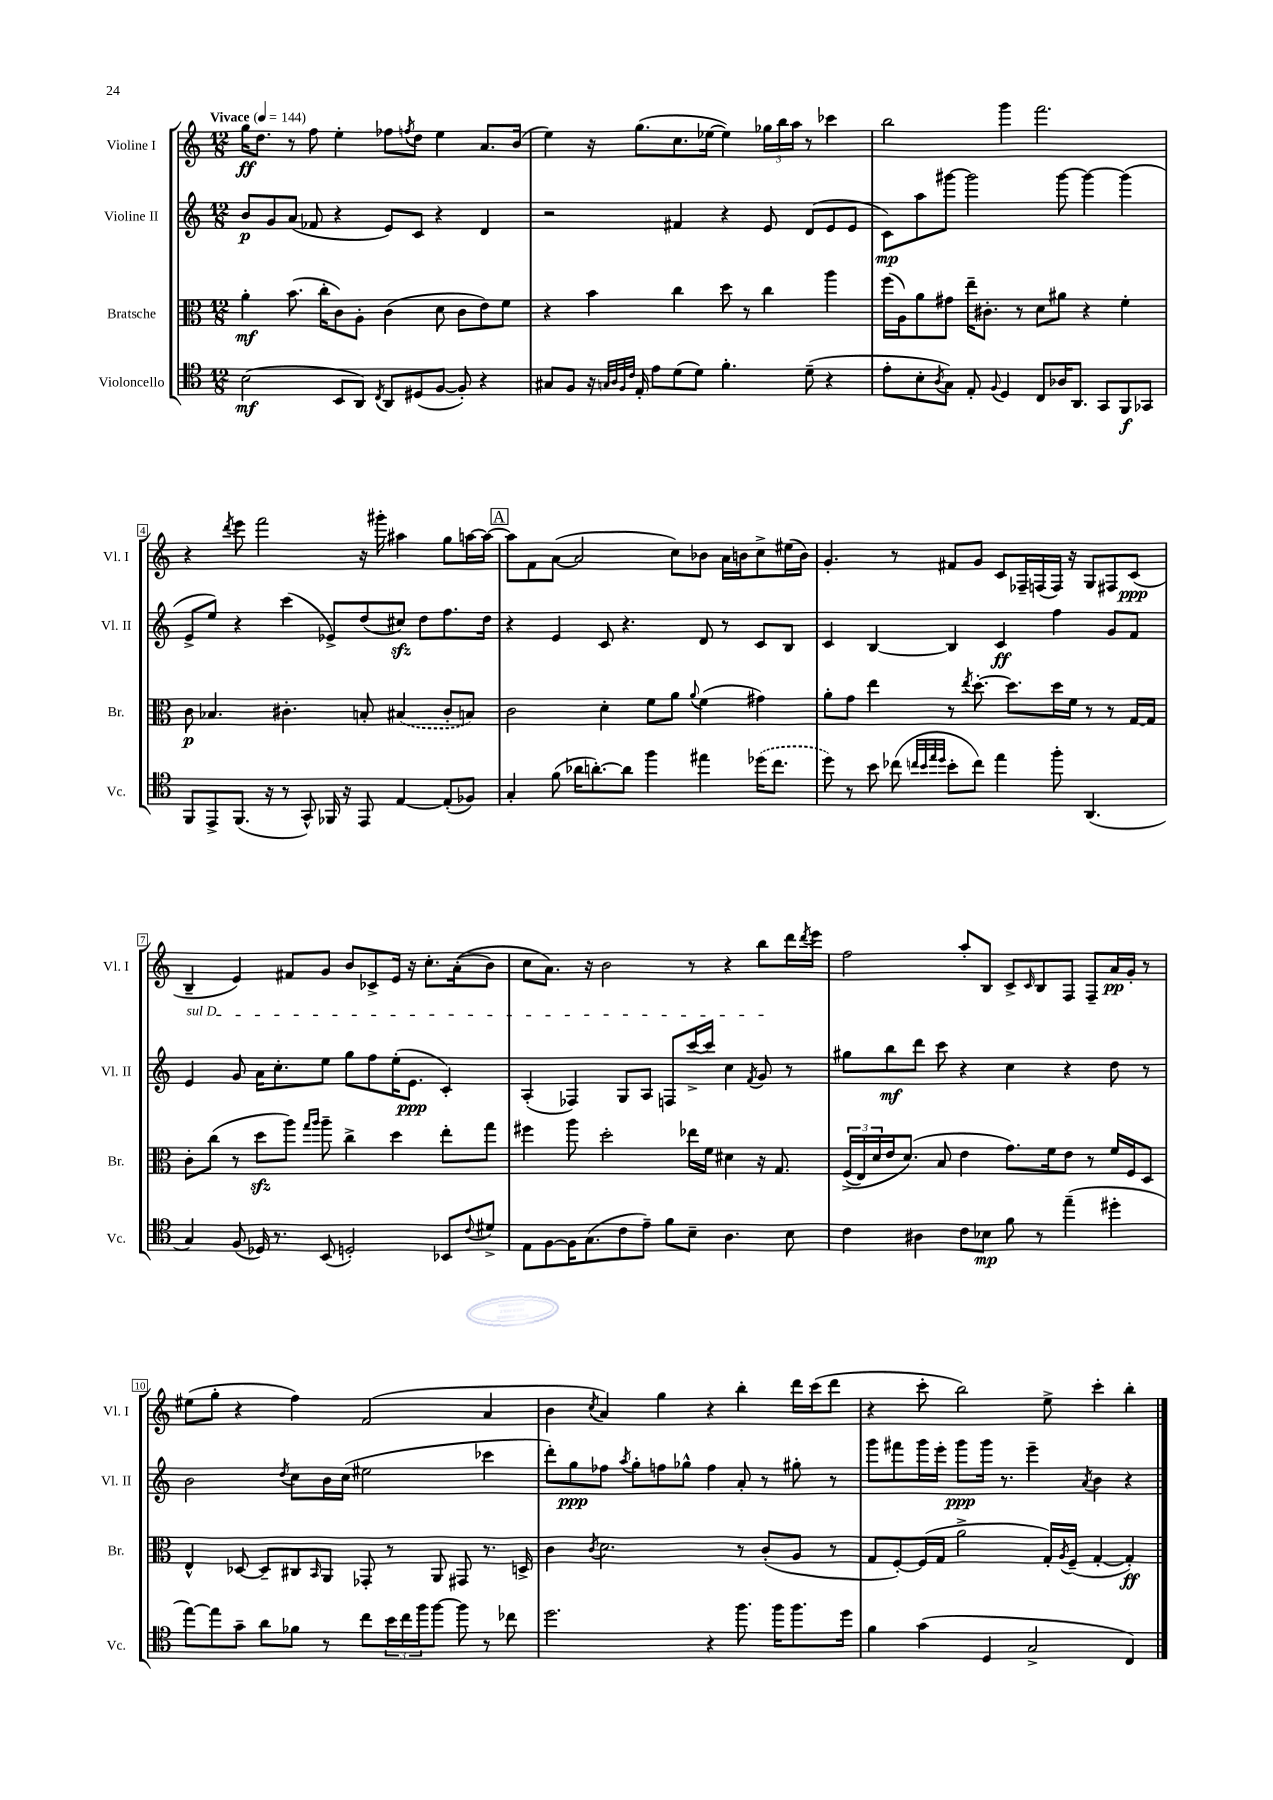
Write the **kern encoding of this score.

**kern	**kern	**kern	**kern
*staff4	*staff3	*staff2	*staff1
*clefC4	*clefC3	*clefG2	*clefG2
*k[]	*k[]	*k[]	*k[]
*M12/8	*M12/8	*M12/8	*M12/8
*MM144	*MM144	*MM144	*MM144
(2B	4a'	8b	16gg
.	.	.	8.dd
.	.	8g	.
.	(8.b	(8a	8r
.	.	8f-	8ff
.	16cc'	.	.
8BB	8c)	4r	4ee'
8AA)	8A'	.	.
8qC	.	.	.
8AA	(4c	8e)	8ff-
.	.	.	8qff
(8D#	.	8c	8dd
[8F	8d	4r	4ee
8F'])	8c	.	.
4r	8e)	4d	8.a
.	8f	.	.
.	.	.	(16b
=	=	=	=
8G#	4r	2r	4ee)
8F	.	.	.
16r	4b	.	16r
32qqG	.	.	.
32qqA	.	.	.
32qqF	.	.	.
32qqc	.	.	.
16E'	.	.	(8.gg
8e	.	.	.
(8d	4cc	4f#	8.cc
8d)	.	.	.
.	.	.	[16ee-
4.f'	8dd	4r	4ee-])
.	8r	.	.
.	4cc	8e	24gg-
.	.	.	24bb
.	.	.	24aa
(8d~	.	(8d	8r
4r	4aa	8e	4ccc-
.	.	8e	.
=	=	=	=
8e'	(16ff	8c)	2bb
.	16A)	.	.
8B'	8a	8aa	.
8qA	.	.	.
8G)	8g#	[8ggg#	.
8E'	16ee~	2ggg#]	.
.	8.c#'	.	.
8qqF	.	.	.
4D	.	.	4ggg
.	8r	.	.
8C	8d	.	2.fff
16A-	8a#	[8ggg#	.
8.AA	.	.	.
.	4r	4ggg#_	.
8GG	.	.	.
8FF	4f'	(4ggg#]	.
8GG-	.	.	.
=	=	=	=
8FF	8c	8e^	4r
8EE^	4.B-	8ee)	.
.	.	.	8qddd
(8.FF	.	4r	8eee
.	.	.	2fff
16r	.	.	.
8r	4.c#'	(4ccc	.
8GG^^)	.	.	.
16FF-	.	8e-^)	.
16r	.	.	.
8EE	8B'	(8dd	16r
.	.	.	16ggg#'
[4E	(4B#	8cc#)	4aa#
.	.	8dd	.
(8E']	8c#'	8.ff	8gg
8F-)	8B)	.	[16aa
.	.	16dd	16aa_
=	=	=	=
4G'	2c	4r	8aa]
.	.	.	8f
(8f	.	4e	([8a
16a-	.	.	2a]
[8.a')	.	.	.
.	4d'	8c	.
8a]	.	4.r	.
4ff	8f	.	.
.	8a	.	8cc)
.	8qqa	.	.
4ee#	(4f	8d	8b-
.	.	8r	16a
.	.	.	16b
(16dd-	4g#)	8c	8cc^
8.cc	.	.	.
.	.	8B	(16ee#
.	.	.	16b)
=	=	=	=
8dd)	8a'	4c	4.g'
8r	8g	.	.
8b	4ee	[4B	.
(8cc-	.	.	8r
32qqcc	.	.	.
32qqb	.	.	.
32qqee	.	.	.
32qqdd	.	.	.
8b'	8r	4B]	8f#
.	8qee	.	.
8cc)	[8.dd'	.	8g
4ee	.	4c	8c
.	8.dd]	.	.
.	.	.	16F-~
.	.	.	(16F
8ff'	16dd	4ff	16F)
.	16f	.	16r
(4.AA	8r	.	8G
.	8r	8g	8F#
.	[16G	8f	(8c
.	16G]	.	.
=	=	=	=
4G)	8c'	4e	4B~
.	(8cc	.	.
(8F	8r	8g	4e)
16D-)	8dd	16a	.
8.r	.	8.cc'	.
.	8aa)	.	8f#
.	16qqgg	.	.
.	16qqaa	.	.
(8BB	8aa~	8ee	8g
2D')	4cc^	8gg	8b
.	.	8ff	8c-^
.	4dd	(16ee'	16e
.	.	8.e	16r
.	.	.	8.cc'
8BB-	8ee'	4c')	.
.	.	.	&((16a'
8qqc	.	.	.
8d#^	8gg	.	8b)
=	=	=	=
8E	4ff#	(4A'	8cc
[8F	.	.	8.a&)
16F]	8aa	4F-)	.
(8.G	.	.	16r
.	2dd'	.	2b
8c	.	8G	.
8e~)	.	8A	.
8f	.	8F	.
8B~	16ee-	[16ccc^	8r
.	16f	16ccc]	.
4.A	4d#	4cc	4r
.	.	8qf	.
.	16r	8g	8bb
.	8.G	.	.
8B	.	8r	16ddd
.	.	.	8qddd
.	.	.	16eee
=	=	=	=
4c	&((24F^	8gg#	2ff
.	24E)	.	.
.	24d	.	.
.	16e	8bb	.
.	(8.d&)	.	.
4A#	.	8ddd	.
.	8B	8ccc	.
8c	4e	4r	8aa'
8B-	.	.	8B
8f	8.g)	4cc	8c^
.	.	.	16qqc
8r	.	.	8B
.	16f	.	.
(4ee~	8e	4r	8F
.	8r	.	8F~
4dd#'	16f	8dd	16a
.	16F	.	16g'
.	8D	8r	8r
=	=	=	=
[8ee)	4E^^	2b	(8ee#
8ee]	.	.	8gg'
8g~	[8D-	.	4r
8a	8D-~]	.	.
.	.	8qdd	.
8f-	8C#	8cc	4ff)
.	16qqBB	.	.
8r	8AA	16b	.
.	.	(16cc	.
8cc	8GG-'	2ee#	(2f
24b	8r	.	.
24cc	.	.	.
24ff	.	.	.
[8ff	8AA	.	.
8ff]	8GG#	.	.
8r	8.r	4ccc-	4a
8cc-	.	.	.
.	16D^	.	.
=	=	=	=
2.dd	4c	8ddd')	4b
.	.	8gg	.
.	8qc	.	8qcc
.	2.d	8ff-	4a)
.	.	8qaa	.
.	.	8gg'	.
.	.	8ff	4gg
.	.	8gg-^^	.
4r	.	4ff	4r
8.ff	8r	8a'	4bb'
.	(8c'	8r	.
16ff	.	.	.
8.ff	8A	8gg#'	16ddd
.	.	.	(16ccc
.	8r	8r	8ddd
16dd	.	.	.
=	=	=	=
4f	8G	8ggg	4r
.	[8F')	8fff#	.
(4g	(16F]	16ggg	8ccc'
.	16G	16eee'	.
.	2a^	8ggg	2bb)
4D	.	16ggg	.
.	.	8.r	.
2G^	.	4eee~	.
.	16G')	.	8ee^
.	8qA	.	.
.	(16F~	.	.
.	.	8qa	.
.	[4G'	4b	4ccc'
4C)	4G'])	4r	4bb'
==	==	==	==
*-	*-	*-	*-
